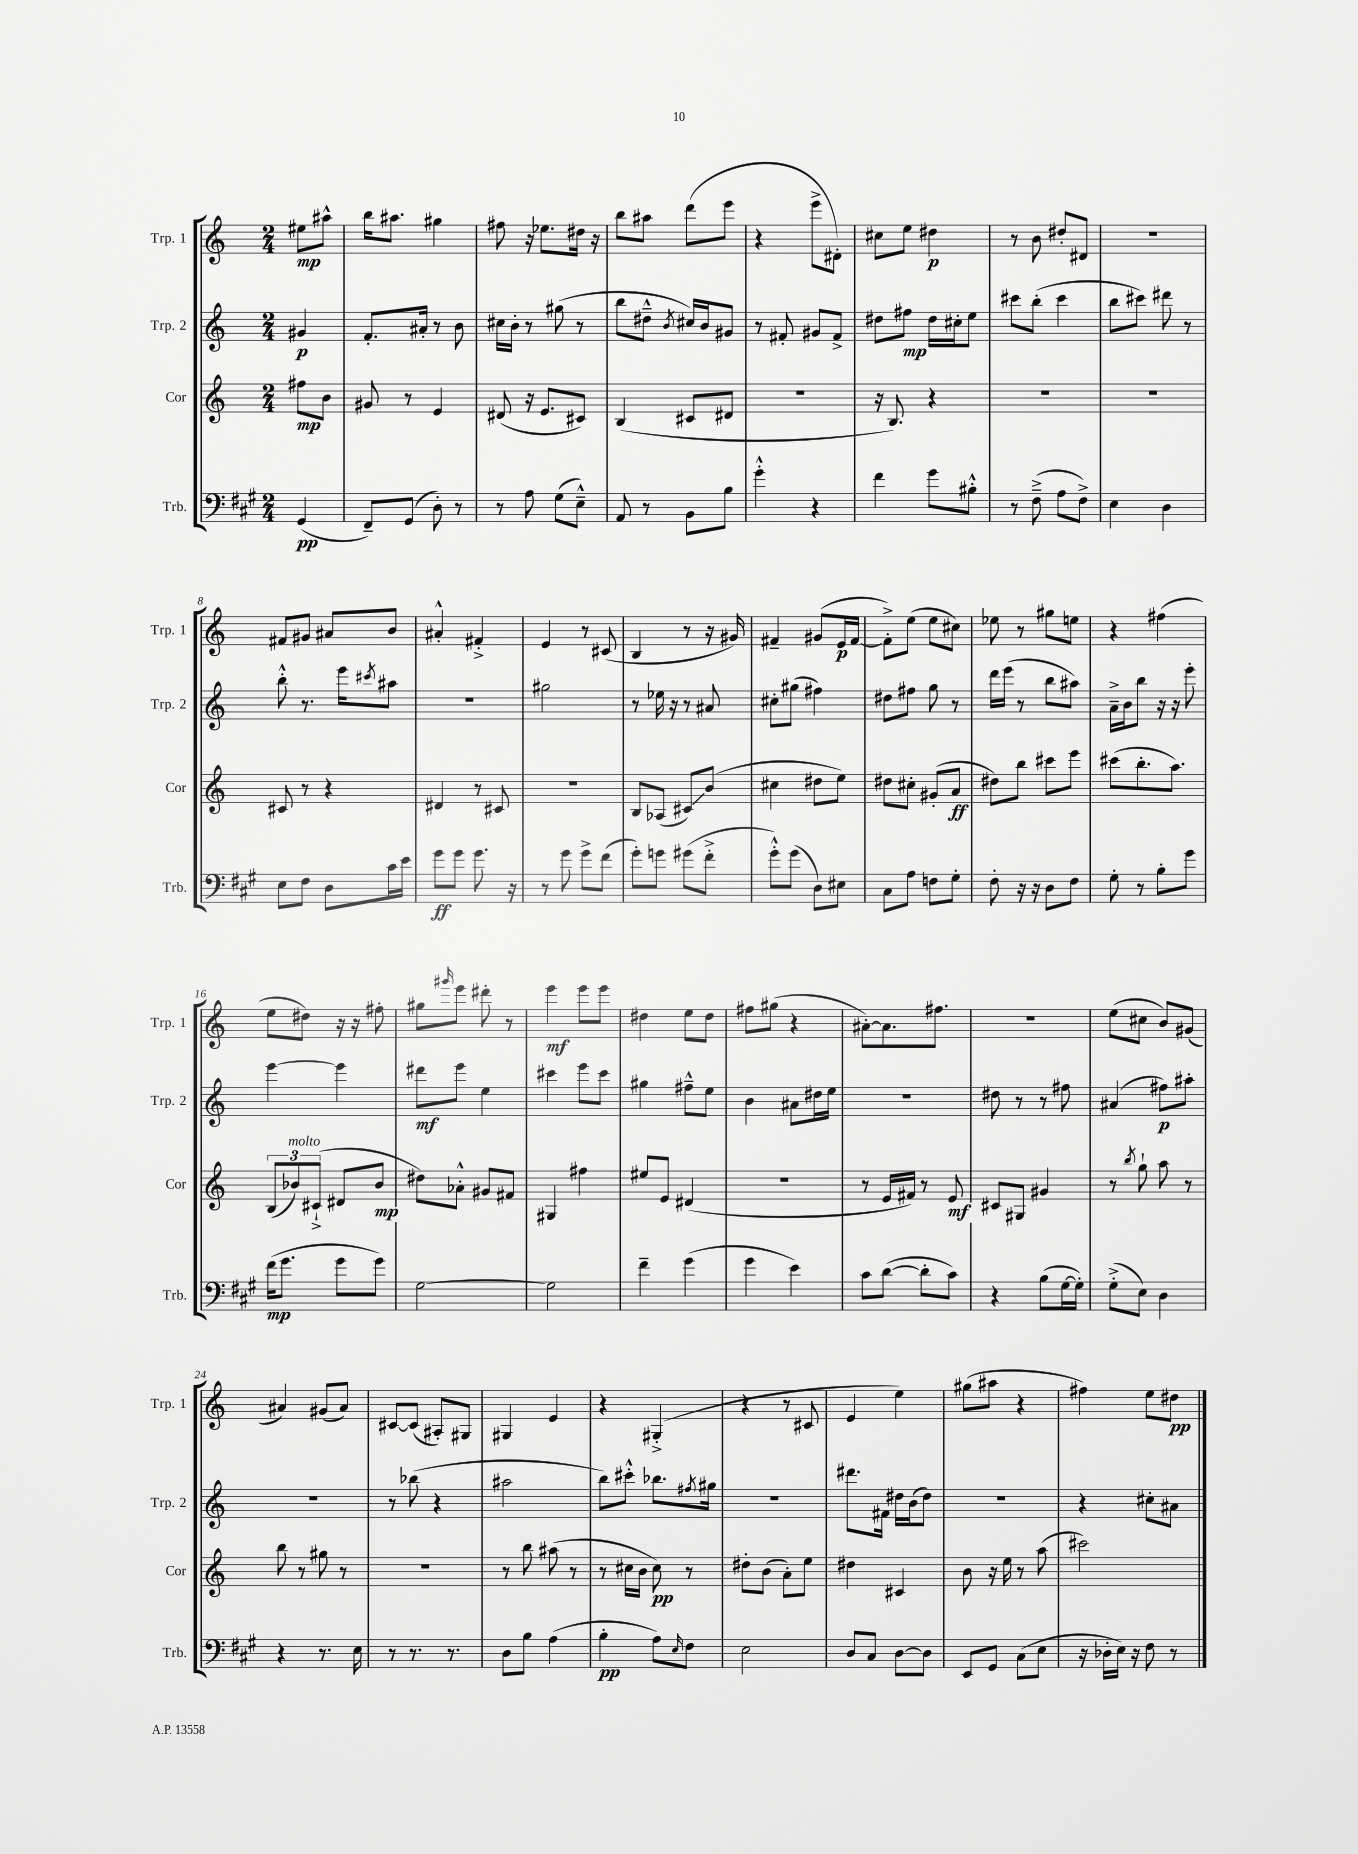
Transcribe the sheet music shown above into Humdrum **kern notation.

**kern	**kern	**kern	**kern
*staff4	*staff3	*staff2	*staff1
*clefF4	*clefG2	*clefG2	*clefG2
*k[f#c#g#]	*k[]	*k[]	*k[]
*M2/4	*M2/4	*M2/4	*M2/4
(4GG#/	8ff#\L	4g#/	8ee#\L
.	8b\J	.	8aa#^^\J
=	=	=	=
8FF#~/L)	8g#/	8.f'/L	16bb\LK
.	.	.	8.aa#\J
(8GG#/J	8r	.	.
.	.	16a#'/Jk	.
8D'\)	4e/	8r	4gg#\
8r	.	8b\	.
=	=	=	=
8r	(8d#/	16cc#\LL	8ff#\
.	.	16b'\JJ	.
8A\	16r	8r	16r
.	8.e/L	.	8.ee-\L
(8G#\L	.	(8gg#\	.
8E~^^\J)	8c#/J)	8r	16dd#\Jk
.	.	.	16r
=	=	=	=
8AA/	(4B/	8bb\L	8bb\L
8r	.	8dd#~^^\J	8aa#\J
.	.	8qb/	.
8BB\L	8c#/L	16cc#/LL)	(8ddd\L
.	.	16b/J	.
8B\J	8d#/J	8g#/J	8eee\J
=	=	=	=
4g#'^^\	2r	8r	4r
.	.	8f#'/	.
4r	.	8g#/L	8eee^\L
.	.	8f#^/J	8d#'\J)
=	=	=	=
4f#\	16r	8dd#\L	8cc#\L
.	8.B/)	.	.
.	.	8ff#\J	8ee\J
8g#\L	4r	16dd#\LL	4dd#\
.	.	16cc#'\J	.
8B#'^^\J	.	8ee\J	.
=	=	=	=
8r	2r	8ccc#\L	8r
(8F#~^\	.	(8bb'\J	8b\
8A\L	.	4ccc#\	8dd#'/L
8F#^\J)	.	.	8d#/J
=	=	=	=
4E\	2r	8bb\L	2r
.	.	8ccc#\J)	.
4D\	.	8ddd#\	.
.	.	8r	.
=	=	=	=
8E\L	8c#/	8bb'^^\	8f#/L
8F#\J	8r	8.r	8g#/J
8D\L	4r	.	8a#/L
.	.	16eee\LK	.
.	.	8qccc#/	.
16c#\L	.	8aa#\J	8b/J
16e\JJ	.	.	.
=	=	=	=
8g#\L	4d#/	2r	4a#'^^/
8g#\J	.	.	.
8.g#\	8r	.	4f#'^/
.	8c#/	.	.
16r	.	.	.
=	=	=	=
8r	2r	2gg#\	4e/
8g#\	.	.	.
8g#^\L	.	.	8r
(8f#\J	.	.	(8c#/
=	=	=	=
8g#'\L)	8B/L	8r	4B/
8g\J	(8A-/J	16ee-\	.
.	.	16r	.
(8g#\L	8c#/L)	8r	8r
8f#'^\J	(8b/J	8a#/	16r
.	.	.	16g#/)
=	=	=	=
8g#'^^\L)	4cc#\	8cc#'\L	4f#~/
(8g#\J	.	(8gg#\J	.
8D\L)	8dd#\L	4ff#\)	(8g#/L
8E#\J	8ee\J)	.	16e/L
.	.	.	[16f#/JJ
=	=	=	=
8C#\L	8dd#\L	8dd#\L	8f#'^\]L)
8A\J	8cc#'\J	8ff#\J	(8ee\J
8F\L	(8g#'/L	8gg\	8ee\L
8G#'\J	8a/J	8r	8cc#\J)
=	=	=	=
8F#'\	8dd#\L)	16ddd\LL	8ee-\
.	.	(16eee\JJ	.
16r	8bb\J	8r	8r
16r	.	.	.
8D\L	8ccc#\L	8bb\L	8gg#\L
8F#\J	8eee\J	8aa#\J)	8ee\J
=	=	=	=
8G#'\	(8ccc#\L	16a~^\LL	4r
.	.	16b\J	.
8r	8.bb'\	8bb\J	.
8B'\L	.	16r	(4ff#\
.	8.aa\J)	16r	.
8g#\J	.	8eee'\	.
=	=	=	=
(16f#\LK	(12B/L	[4eee\	8ee\L
8.g#\J	.	.	.
.	12b-/)	.	.
.	.	.	8dd#\J)
.	(12c#`^/J	.	.
8g#\L	8d#/L	4eee\]	16r
.	.	.	16r
8g#\J)	8b-/J	.	8ff#'\
=	=	=	=
[2G#\	8dd#\L)	8ddd#\L	8gg#\L
.	.	.	16qqggg#/
.	8a-'^^\J	8eee\J	8eee\J
.	8g#/L	4ee\	8ddd#'\
.	8f#/J	.	8r
=	=	=	=
2G#\]	4G#/	4ccc#\	4eee\
.	4ff#\	8eee\L	8eee\L
.	.	8ccc#\J	8eee\J
=	=	=	=
4f#~\	8ee#/L	4gg#\	4dd#\
.	8e/J	.	.
(4g#\	(4d#/	8ff#~^^\L	8ee\L
.	.	8ee\J	8dd#\J
=	=	=	=
4g#\	2r	4b\	8ff#\L
.	.	.	(8gg#\J
4e\)	.	8a#\L	4r
.	.	16dd#\L	.
.	.	16ee\JJ	.
=	=	=	=
8c#\L	8r	2r	[8a#'\L)
([8d\J	16e/LL	.	8.a#\]
.	16f#/JJ)	.	.
8d'\]L	8r	.	.
.	.	.	8.ff#\J
8c#\J)	8e/	.	.
=	=	=	=
4r	8c#/L	8dd#\	2r
.	8G#/J	8r	.
(8B\L	4g#/	8r	.
[16G#\L	.	8ff#\	.
16G#'\]JJ)	.	.	.
=	=	=	=
(8G#'^\L	8r	(4a#/	(8ee\L
.	8qbb/	.	.
8E\J)	8gg`\	.	8cc#\J
4D\	8aa\	8ff#\L)	8b/L)
.	8r	8aa#'\J	(8g#/J
=	=	=	=
4r	8bb\	2r	4a#/)
.	8r	.	.
8.r	8gg#\	.	(8g#/L
.	8r	.	8a#/J)
16E\	.	.	.
=	=	=	=
8r	2r	8r	[8c#/L
8.r	.	(8bb-\	(8c#/]J
.	.	4r	8A#'/L)
8.r	.	.	.
.	.	.	8G#/J
=	=	=	=
8D\L	8r	2aa#\	4G#/
8B\J	8bb\	.	.
(4A\	(8aa#\	.	4e/
.	8r	.	.
=	=	=	=
4B'\	8r	8bb\L)	4r
.	16cc#\LL	8ccc#'^^\J	.
.	16b\JJ	.	.
8A\L)	8cc#\)	8.bb-\L	(4G#'^/
16qqE/	.	.	.
8F#\J	8r	.	.
.	.	8qff#/	.
.	.	16gg#\Jk	.
=	=	=	=
2E\	8dd#'\L	2r	4r
.	(8b\J	.	.
.	8a'\L)	.	8r
.	8ee\J	.	8c#/
=	=	=	=
8D/L	4dd#\	8.ddd#\L	4e/
8C#/J	.	.	.
.	.	16f#\Jk	.
[8D\L	4c#/	16dd#\LL	4ee\)
.	.	(16b\J	.
8D\]J	.	8dd#\J)	.
=	=	=	=
8EE/L	8b\	2r	(8gg#\L
8GG#/J	16r	.	8aa#\J
.	16ee\	.	.
(8C#\L	8r	.	4r
8E\J	(8aa\	.	.
=	=	=	=
16r	2ccc#\)	4r	4ff#\)
16D-'\LL	.	.	.
16E\JJ)	.	.	.
16r	.	.	.
8F#\	.	8cc#'\L	8ee\L
8r	.	8a#\J	8dd#\J
==	==	==	==
*-	*-	*-	*-
